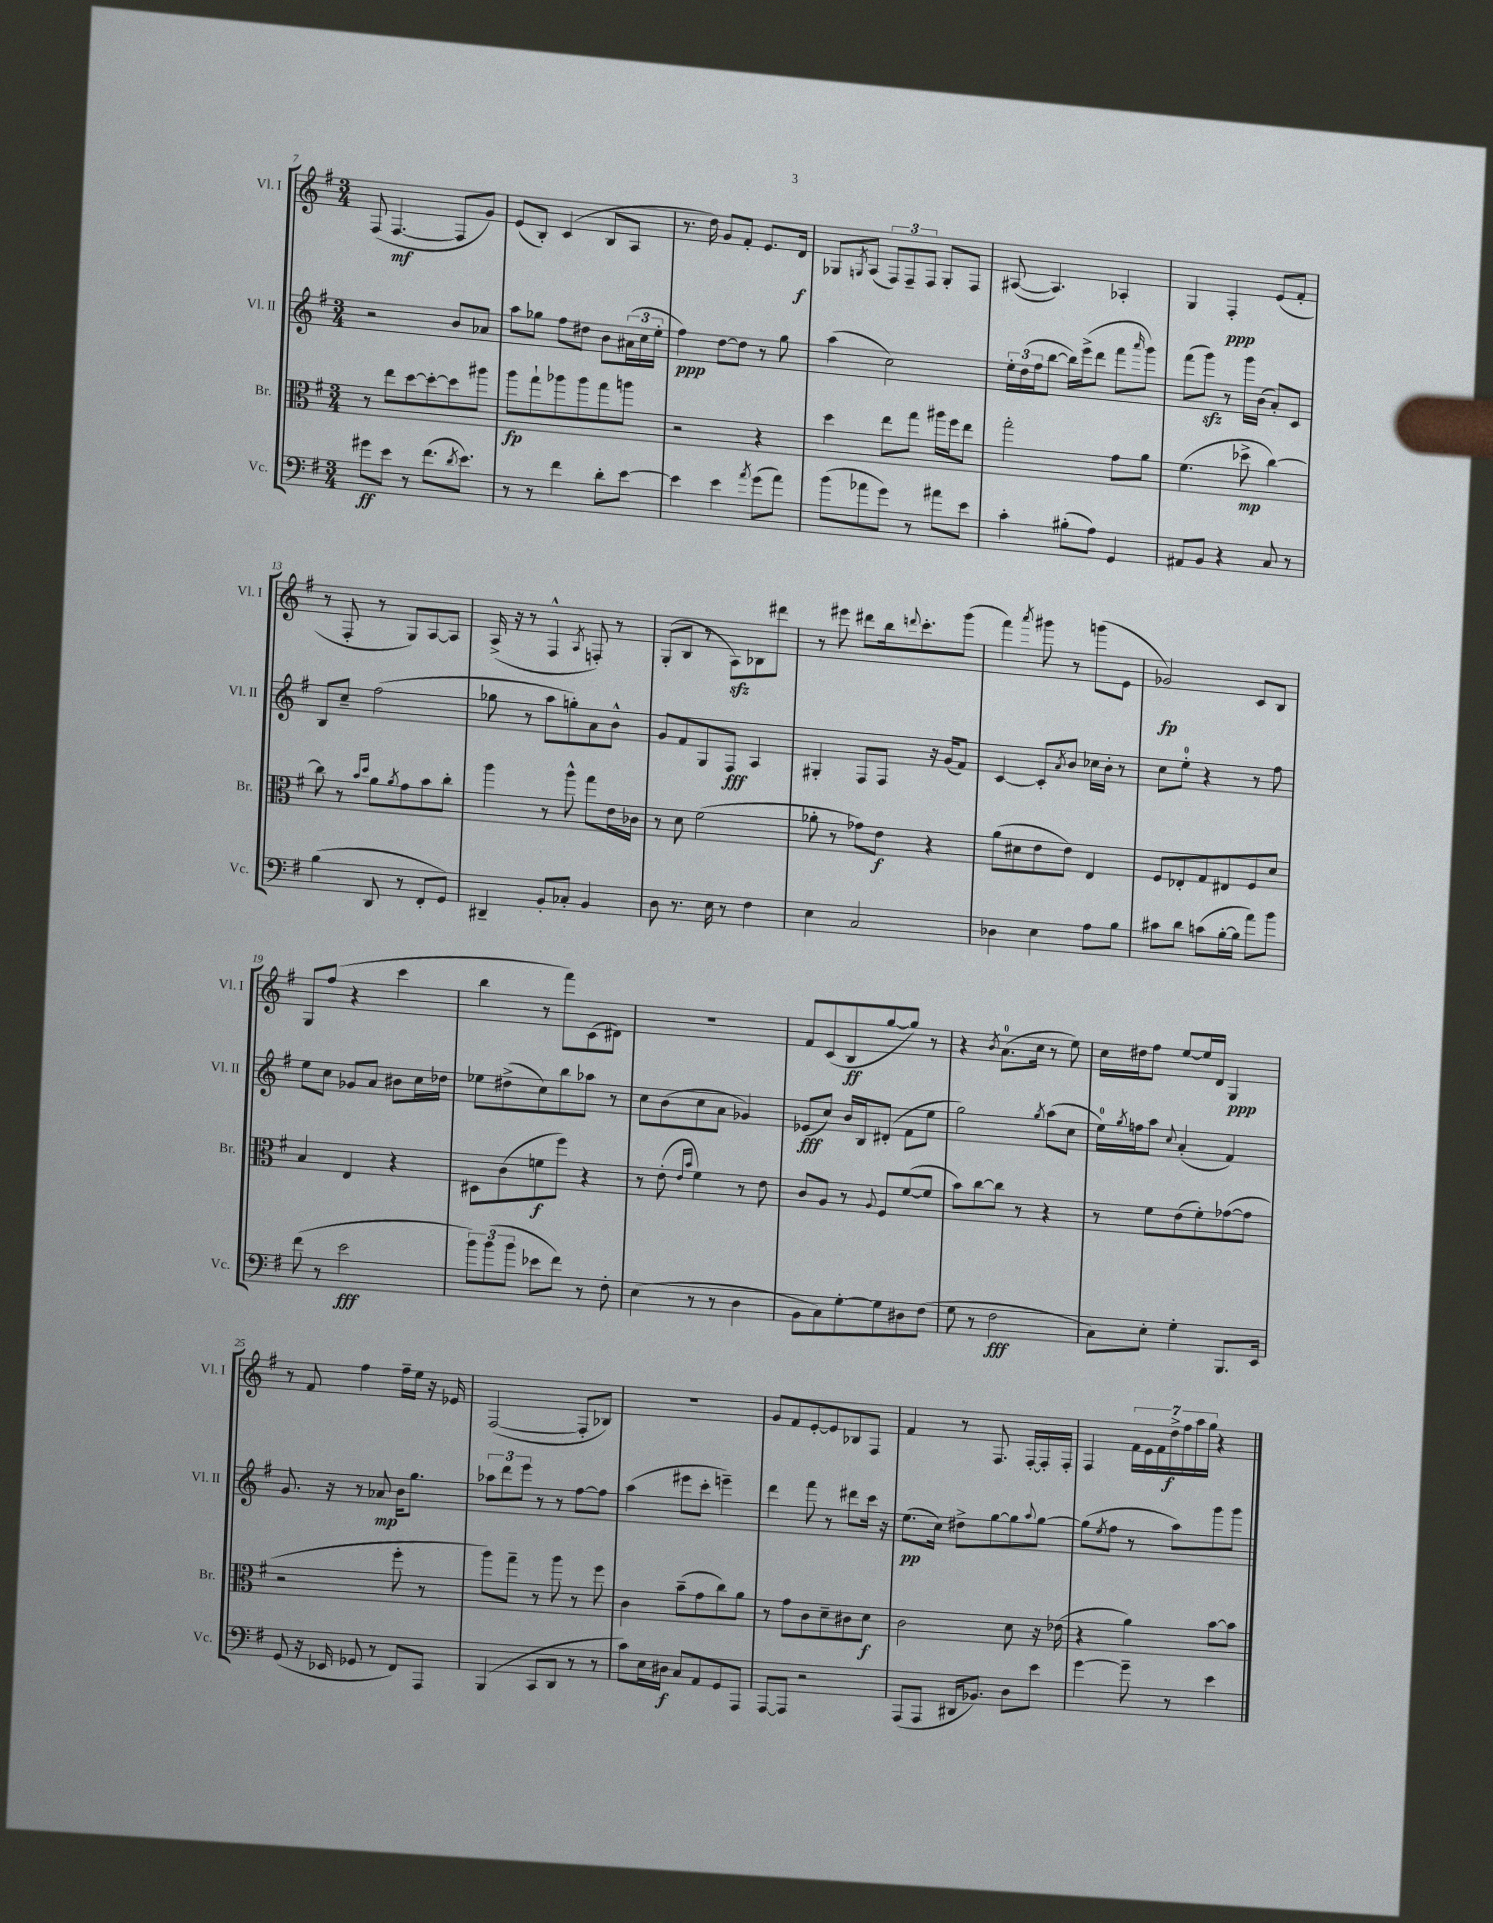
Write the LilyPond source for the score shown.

<<
\new StaffGroup <<
\new Staff = "s0" \with { instrumentName = "Vl. I" shortInstrumentName = "Vl. I" } {
    \clef treble \key g \major \numericTimeSignature \time 3/4
    fis8( fis4.~\mf fis8 g'8) |
    e'8( b8-.) c'4( b8 a8 |
    r8. d''16) g'8 fis'8-. e'8. d'16\f |
    ges8 \acciaccatura { g8 } a8( \tuplet 3/2 { fis8) fis8-- fis8 } g8-. fis8 |
    ais8~( ais4.) aes4-. |
    g4 fis4-.\ppp e'8( fis'8-. |
    r8 fis8-. r8 g8) a8~ a8 |
    a16->( r16 r8 fis4-^ \acciaccatura { a8 } f8-.) r8 |
    g8-.( b8 r8 a8\sfz) bes8 dis'''8 |
    r8 eis'''8 dis'''8 b''16 \appoggiatura { d'''8 } c'''8.-. g'''8( |
    fis'''4) \acciaccatura { a'''8 } gis'''8 r8 g'''8( e'8 |
    ges'2\fp) c'8 b8 |
    g8 fis''8( r4 c'''4 |
    b''4 r8 fis'''8) c'8( dis'8) |
    R2. |
    fis'8 c'8( b8\ff g''8~ g''8) r8 |
    r4 \acciaccatura { b'8 } a'8.-0( c''16 r8 e''8) |
    c''16 dis''16 fis''8 e''8~ e''16 d'16 g4\ppp |
    r8 fis'8 fis''4 fis''16-- e''16 r16 ees'16 |
    fis2~( fis8-. bes8) |
    R2. |
    g'8 fis'8 e'8~-. e'8 bes8 fis8 |
    fis'4 r8 fis8. fis16~-. fis16-. fis16-. |
    fis4 \tuplet 7/4 { fis'16 e'16 fis'16 d''16->\f fis''16 a''16 g''16 } r4 \bar "|." |
}
\new Staff = "s1" \with { instrumentName = "Vl. II" shortInstrumentName = "Vl. II" } {
    \clef treble \key g \major \numericTimeSignature \time 3/4
    r2 b'8 aes'8 |
    a''8 ges''8 fis''8 dis''8 b'8 \tuplet 3/2 { ais'16( c''16 e''16-. } |
    fis''4\ppp) d''8~ d''8 r8 g''8 |
    a''4( c''2) |
    \tuplet 3/2 { e''16-. d''16( fis''16 } b''8~ b''16) e'''16->( d'''8 fis'''8 \grace { a'''16 } g'''8) |
    fis'''8( g'''8\sfz) r8 g'''16 b'16( a'8-.) c'8 |
    b8 c''8-- fis''2( |
    ges''8 r8 a''8 g''8-.) a'8 b'8-^ |
    g'8 fis'8 g8 fis8\fff a4 |
    gis4-. fis8 fis8 r16 g'16( fis'8) |
    c'4~ c'8-. \acciaccatura { a'8 } b'8 ces''16 b'16-. r8 |
    c''8 e''8-0-. r4 r8 fis''8 |
    e''8 c''8 ges'8 a'8 bis'8 c''16 des''16 |
    ees''8 dis''8->( c''8) b''8 aes''8 r8 |
    c''8 b'8( c''8 a'8 ges'4) |
    ees'8\fff( c''8) b'16 b16 dis'8-.( fis'8 e''8 |
    g''2) \acciaccatura { g''8 } a''8( c''8 |
    e''16-0) \acciaccatura { g''8 } f''16 a''8 \appoggiatura { c''8 } a'4-.( fis'4) |
    g'8. r16 r8 aes'8\mp b'16 g''8. |
    \tuplet 3/2 { aes''8 d'''8 e'''8 } r8 r8 fis''8~ fis''8 |
    a''4( eis'''8 c'''8-. e'''4--) |
    d'''4 fis'''8 r8 dis'''8 c'''16 r16 |
    e''8.\pp( c''16) dis''8-> g''8~ g''8 \appoggiatura { a''8 } g''8~ |
    g''8( \acciaccatura { e''8 } fis''8 r8 a''8) g'''8 g'''8 \bar "|." |
}
\new Staff = "s2" \with { instrumentName = "Br." shortInstrumentName = "Br." } {
    \clef alto \key g \major \numericTimeSignature \time 3/4
    r8 e''8 d''8~ d''8~-. d''8 ais''8 |
    a''8\fp g''8-! aes''8 aes''8 g''8 a''8 |
    r2 r4 |
    d''4 e''8 g''8 ais''16 fis''16 e''8 |
    g''2-. g'8 a'8 |
    fis'4.( des''8->\mp c''4~) |
    c''8 r8 \grace { b'16 d''16 } a'8 \acciaccatura { a'8 } g'8 b'8 c''8-. |
    a''4 r8 a''8-^ g''8 e'16 ces'16 |
    r8 d'8 fis'2( |
    aes'8-. r8 ges'8) e'8\f r4 |
    a'8( dis'8 e'8 e'8) e4 |
    fis8 ees8-. g8 eis8 fis8 d'8 |
    b4 e4 r4 |
    dis8 c'8( f'8\f fis''8) r4 |
    r8 e'8-.( \grace { e'16 b'16 } fis'4) r8 e'8 |
    c'8 a8 r8 \appoggiatura { a8 } fis8 fis'8~( fis'8 |
    b'8) c''8~ c''8 r8 r4 |
    r8 fis'8 e'8( fis'8-.) ges'8~( ges'8 |
    r2 fis''8-. r8 |
    a''8) g''8-- r8 a''8 r8 fis''8 |
    c'4 b'8--( g'8 c''8) a'8 |
    r8 g'8 c'8 d'8-- cis'8 d'8\f |
    c'2 d'8 r16 ees'16( |
    r4 a'4) b'8~ b'8 \bar "|." |
}
\new Staff = "s3" \with { instrumentName = "Vc." shortInstrumentName = "Vc." } {
    \clef bass \key g \major \numericTimeSignature \time 3/4
    gis'8\ff e'8 r8 fis'8.( \acciaccatura { d'8 } e'8.) |
    r8 r8 fis'4 d'8-. e'8~ |
    e'4 e'4 \acciaccatura { a'8 } g'8( a'8) |
    b'8( aes'8 g'8) r8 ais'8 e'8 |
    c'4-. bis8-.( a8) g,4 |
    ais,8 b,8 r4 c8 r8 |
    b4( d,8 r8 fis,8-. g,8) |
    dis,4-- b,8-. ces8-. b,4 |
    d8 r8. e16 r8 fis4 |
    e4 c2 |
    des4 e4 a8 b8 |
    cis'8 d'8 c'8( b16~-. b16 a'8) b'8 |
    fis'8( r8 e'2\fff |
    \tuplet 3/2 { b'8) b'8( b'8 } ees'8 fis'8) r8 fis8-. |
    e4( r8 r8 d4 |
    b,8 c8) g8~-. g8 dis8 fis8( |
    g8 r8 fis2\fff |
    c8) e8-. g4-. b,,8. e,16 |
    g,8( r16 ees,16 ges,8 r8 fis,8) a,,8 |
    b,,4( c,8 d,8 r8 r8 |
    c'8) e16 dis16\f c8 a,8 g,8 a,,8 |
    a,,8~ a,,8 r2 |
    a,,8( a,,8 dis,16 bes,8.) d8 e'8 |
    g'4~ g'8-- r8 e'4 \bar "|." |
}
>>
>>
\layout { \context { \Score currentBarNumber = #7 } }
